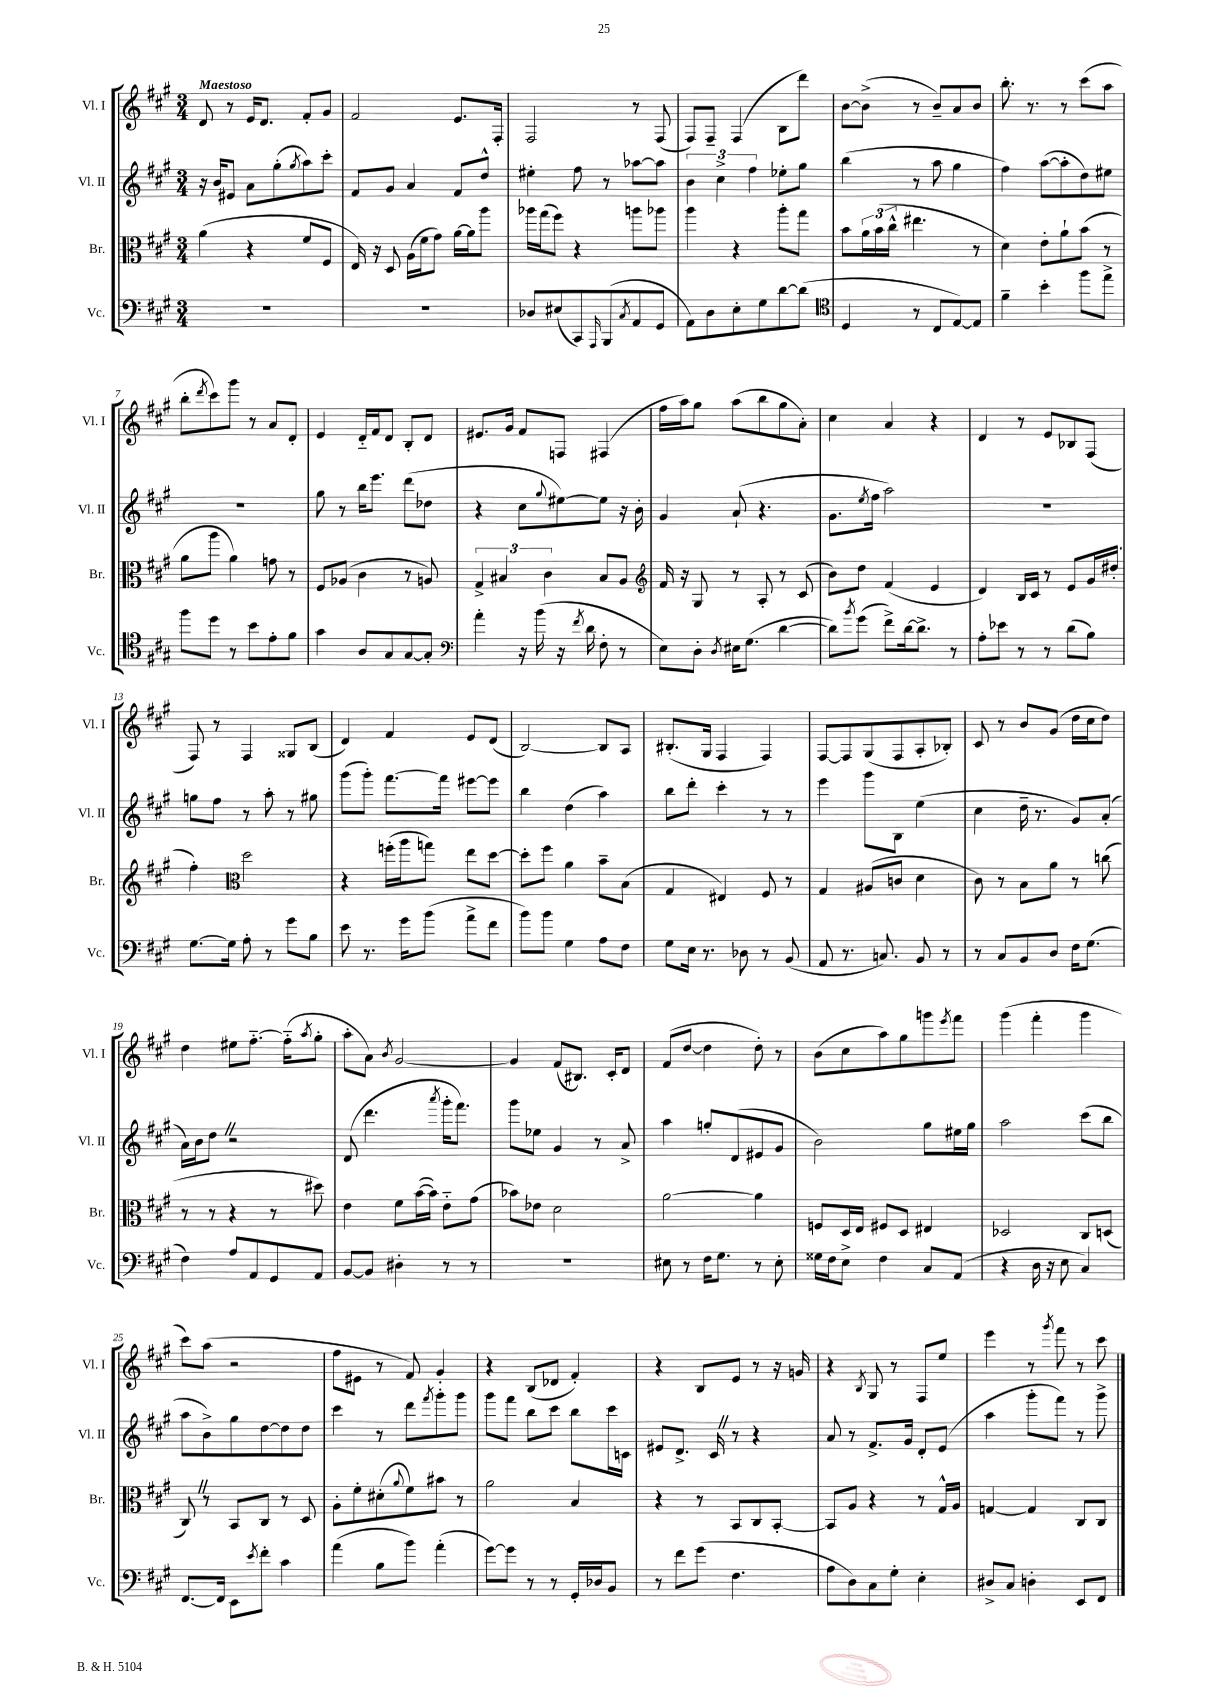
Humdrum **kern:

**kern	**kern	**kern	**kern
*part4	*part3	*part2	*part1
*staff4	*staff3	*staff2	*staff1
*I"Vc.	*I"Br.	*I"Vl. II	*I"Vl. I
*I'Vc.	*I'Br.	*I'Vl. II	*I'Vl. I
*clefF4	*clefC3	*clefG2	*clefG2
*k[f#c#g#]	*k[f#c#g#]	*k[f#c#g#]	*k[f#c#g#]
*M3/4	*M3/4	*M3/4	*M3/4
=1	=1	=1	=1
!	!	!	!LO:TX:a:B:t=Maestoso
2.r	(4a\	16r	8d/
.	.	16b/KL	.
.	.	8e#X/J	8r
.	4r	8a\L	16e/KL
.	.	.	8.d/J
.	.	(8gg#'\	.
.	.	8qgg#/	.
.	8f#/L	8aa\)	8f#'/L
.	8F#/J	8ccc#'\J	8g#/J
=2	=2	=2	=2
2.r	16E/)	8f#/L	2f#/
.	16r	.	.
.	8D/	8g#/J	.
.	(16A\LL	4a/	.
.	16f#\J	.	.
.	8g#\J)	.	.
.	[16a\LL	8f#/L	8.e/L
.	16a\J]	.	.
.	8aa\J	8dd^^/J	.
.	.	.	16F#'/Jk
=3	=3	=3	=3
8D-X/L	16aa-X\LL	4ee#X'\	2F#/
.	(16gg#\J	.	.
(8E#X/	8ff#\J)	.	.
8CC#/)	4r	8ff#\	.
16qqAAA/	.	.	.
(8BBB/	.	8r	.
8qC#/	.	.	.
8AA/	8aan\L	[8aa-X\L	8r
8GG#/J	8aa-X\J	8aa-\J]	(8F#/
=4	=4	=4	=4
8AA\L)	4aa\	6b\	8F#/L)
8D\	.	.	8F#~/J
.	.	6cc#^\	.
8E'\	4r	.	(4F#/
.	.	6ff#\	.
8G#\	.	.	.
[8d\	8aa'\L	8ee-X'\L	8B\L
(8d\J]	8gg#\J	8gg#\J	8ddd\J)
=5	=5	=5	=5
*clefC4	*	*	*
4D/	8b\L	(4bb\	[8b\L
.	24a\L	.	(8b^\J]
.	(24b\	.	.
.	24cc#^^\JJ	.	.
8r	4.ee#X\	8r	8r
8C#/L	.	8aa\	8b~/L)
[8E/)	.	4gg#\	8a/
8E/J]	8r	.	8b/J
=6	=6	=6	=6
4f#~\	4d\)	4ff#\)	8.bb'\
.	.	.	8.r
4b'\	8e'\L	([8aa\L	.
.	8a`\	8aa'\]	8r
8ff#\L	(8b\J	8dd\)	(8ccc#\L
8ee^\J	8r	8ee#X\J	8aa\J
!!LO:LB:g=z
=7	=7	=7	=7
8ff#\L	8a\L	2.r	8bb'\L
.	.	.	8qddd/
8dd\J	8aa\J	.	8ccc#\)
8r	4a\)	.	8ggg#\J
8b\L	.	.	8r
8e'\	8gn\	.	8a/L
8f#\J	8r	.	8d'/J
=8	=8	=8	=8
4g#\	8F#/L	8gg#\	4e/
.	(8A-X/J	8r	.
8A/L	4c#\	16bb\KL	16d/LL
.	.	8.eee\J	16f#/J
8G#/	.	.	8d/J
[8G#/	8r	(8ddd\L	8B'/L
8G#'/J]	8An/)	8dd-X\J	8d/J
=9	=9	=9	=9
*clefF4	*	*	*
4a'\	6G#^/	4r	8.e#X/L
.	6B#X/	.	.
.	.	.	16g#/Jk
16r	.	8cc#\L	8f#/L
(16b\	.	.	.
.	6c#\	.	.
.	.	8qqgg#/	.
16r	.	[8ee#X\)	8Fn/J
8qf#/	.	.	.
16d\	.	.	.
8F#'\	8B#/L	8ee#\J]	(4F#X/
8r	8A/J	16r	.
.	.	16b'\	.
=10	=10	=10	=10
*	*clefG2	*	*
8E\L)	16f#/	4g#/	16ff#\LL
.	16r	.	16aa\J)
8D'\J	8G#/	.	8gg#\J
8qD/	.	.	.
16E#X\KL	8r	(8a`/	(8aa\L
(8.G#\J	.	.	.
.	8A'/	4.r	8bb\
[4d\	8r	.	8gg#\
.	(8c#/	.	8a'\J)
=11	=11	=11	=11
8d\L])	8b\L)	8.g#\L	4cc#\
8qb/	.	.	.
(8g#\J	8dd\J	.	.
.	.	8qee/	.
.	.	16ff#\Jk	.
8f#^\L)	(4f#/	2aa\)	4a/
[16d\k	.	.	.
8.d^\J]	.	.	.
.	4e/	.	4r
8r	.	.	.
=12	=12	=12	=12
8A'\L	4d/)	2.r	4d/
8e-X\J	.	.	.
8r	16B/LL	.	8r
.	16c#/JJ	.	.
8r	8r	.	8e/L
(8d\L	8e/L	.	8B-X/
8B\J)	16g#/L	.	(8F#/J
.	(16dd#X'/JJ	.	.
!!LO:LB:g=z
=13	=13	=13	=13
[8.G#\L	4ff#'\)	8ggn\L	8F#/)
.	.	8ff#\J	8r
16G#\Jk]	.	.	.
*	*clefC3	*	*
8A'\	2dd\	8r	4F#/
8r	.	8aa'\	.
8g#\L	.	8r	8G##X/L
8B\J	.	8gg#X\	(8B/J
=14	=14	=14	=14
8e\	4r	(8ggg#\L	4d/)
8.r	.	8ggg#'\J)	.
.	(16ffn'\LL	[8.fff#\L	4f#/
16g#\KL	16aa\J	.	.
(8b\J	8ggn\J)	.	.
.	.	16fff#\Jk]	.
8a^\L	8ee\L	[8eee#X\L	8e/L
8f#\J	[8dd\J	8eee#\J]	(8d/J
=15	=15	=15	=15
8b\L)	8dd'\L]	4bb\	[2B/)
8b\J	8ff#\J	.	.
4G#\	4a\	(4dd\	.
8A\L	8b~\L	4aa\)	8B/L]
8F#\J	(8B\J	.	8A/J
=16	=16	=16	=16
8G#\L	4G#/	8bb\L	(8.B#X'/L
16E\Jk	.	8ddd'\J	.
8.r	.	.	16G#/Jk
.	4E#X/)	4ccc#'\	4F#/
8D-X\	.	.	.
8r	8F#/	8r	4F#/)
(8BB/	8r	8r	.
=17	=17	=17	=17
8AA/	4G#/	4eee\	[8F#/L
8.r	.	.	8F#/]
.	(8A#X/L	8ggg#\L	(8G#/
8.Cn/)	.	.	.
.	8cn/J	8B\J	8F#/
8BB/	4d\	(4ee\	8A'/
8r	.	.	8B-X'/J)
=18	=18	=18	=18
8r	8c#\)	4cc#\	8c#/
8C#/L	8r	.	8r
8BB/	8B\L	16dd~\	8b/L
.	.	8.r	.
8D/J	8a\J	.	(8g#/J
16F#\KL	8r	8g#/L)	16dd\LL
(8.G#\J	.	.	16cc#\J
.	(8ccn\	(8a'/J	8dd\J)
!!LO:LB:g=z
=19	=19	=19	=19
4F#\)	8r	16a\LL)	4dd\
.	.	16b\J	.
.	8r	8ddZ\J	.
8A/L	4r	2r	8ee#X\L
8AA/	.	.	[8.ff#\J
8GG#/	8r	.	.
.	.	.	(16ff#\KL]
.	.	.	8qaa/
8AA/J	8dd#X\)	.	8gg#'\J
=20	=20	=20	=20
[8BB/L	4e\	(8d/	8aa'\L
8BB/J]	.	4.ddd\	8a\J)
.	.	.	8qb/
4D#X'\	8f#\L	.	[2g#/
.	([16b\L	.	.
.	16b\JJ])	.	.
.	.	8qaaa/	.
8r	8e\L	16ggg#'\KL	.
.	.	8.fff#\J)	.
8r	(8g#\J	.	.
=21	=21	=21	=21
2.r	8b-X\L)	8ggg#\L	4g#/]
.	8e-X\J	8ee-X\J	.
.	2d\	4g#/	(8f#/L
.	.	.	8.B#X/J)
.	.	8r	.
.	.	.	16c#'/KL
.	.	8a^/	8d/J
=22	=22	=22	=22
8E#X\	[2a\	4aa\	(8f#/L
8r	.	.	[8dd/J
16F#\KL	.	8ggn'/L	4dd\]
8.G#\J	.	.	.
.	.	(8d/	.
8r	4a\]	8e#X/	8dd'\)
8E#'\	.	8g#/J	8r
=23	=23	=23	=23
16G##X\LL	8Fn/L	2b\)	(8b\L
16F#\J	.	.	.
8E^\J	16D/L	.	8cc#\
.	16E/JJ	.	.
4F#\	8F#X/L	.	8aa\)
.	8D/J	.	8gg#\
8C#/L	4E#X/	8gg#\L	8gggn\
.	.	.	8qeee/
(8AA/J	.	16ee#X\L	8fff#\J
.	.	16gg#\JJ	.
=24	=24	=24	=24
4r	2D-X/	2aa\	(4ggg#\
16D\	.	.	4fff#'\
16r	.	.	.
8E\	.	.	.
4C#/)	8C#/L	(8ccc#\L	4ggg#\
.	(8Dn/J	8bb\J	.
!!LO:LB:g=z
=25	=25	=25	=25
[8.FF#/L	8C#Z/)	8aa\L	8ccc#\L)
.	8r	8b^\)	(8aa\J
16FF#/Jk]	.	.	.
8EE\L	8BB/L	8gg#\	2r
8qe/	.	.	.
8f#'\J	8C#/J	[8dd\	.
4c#\	8r	8dd\]	.
.	8D/	8dd\J	.
=26	=26	=26	=26
(4a\	8A'\L	4ccc#\	8ff#\L
.	8f#'\	.	8e#X\J
8B\L	(8d#X'\	8r	8r
.	8qqa/	.	.
8b\J)	8f#\)	8ddd\L	8f#/)
.	.	8qfff#/	.
(4a'\	8b#X\J	8ggg#'\	4g#'/
.	8r	8ggg#\J	.
=27	=27	=27	=27
[8g#\L)	2a\	8ggg#\L	4r
8g#\J]	.	8fff#\J	.
8r	.	8bb\L	(8B/L
8r	.	8ccc#\J	8d-X/J
16GG#'/LL	4B/	8bb\L	4f#'/)
16D-X/J	.	.	.
8BB/J	.	16ccc#\L	.
.	.	16cn\JJ	.
=28	=28	=28	=28
8r	4r	8e#X/L	4r
8f#\L	.	8.d^/J	.
(8g#\J	8r	.	8B/L
.	.	16c#Z/	.
4.F#\	8BB/L	8r	8e/J
.	8C#/	4r	8r
.	[8BB'/J	.	16r
.	.	.	16gn/
=29	=29	=29	=29
8A\L	8BB/L]	8a/	4r
8D\)	8A/J	8r	.
.	.	.	8qB/
8C#\	4r	8.f#^/L	8G#/
8G#'\J	.	.	8r
.	.	16g#/Jk	.
4E'\	8r	8d'/L	8F#/L
.	16G#^^/LL	(8e/J	8ee/J
.	16A/JJ	.	.
=30	=30	=30	=30
8D#X^/L	[4Gn/	4aa\	4eee\
8C#/J	.	.	.
4Dn'\	4G/]	8ggg#'\L	8r
.	.	.	8qggg#/
.	.	8fff#\J)	8fff#\
8EE/L	8C#/L	8r	8r
8FF#/J	8C#/J	8ggg#^\	8ccc#\
==	==	==	==
*-	*-	*-	*-
